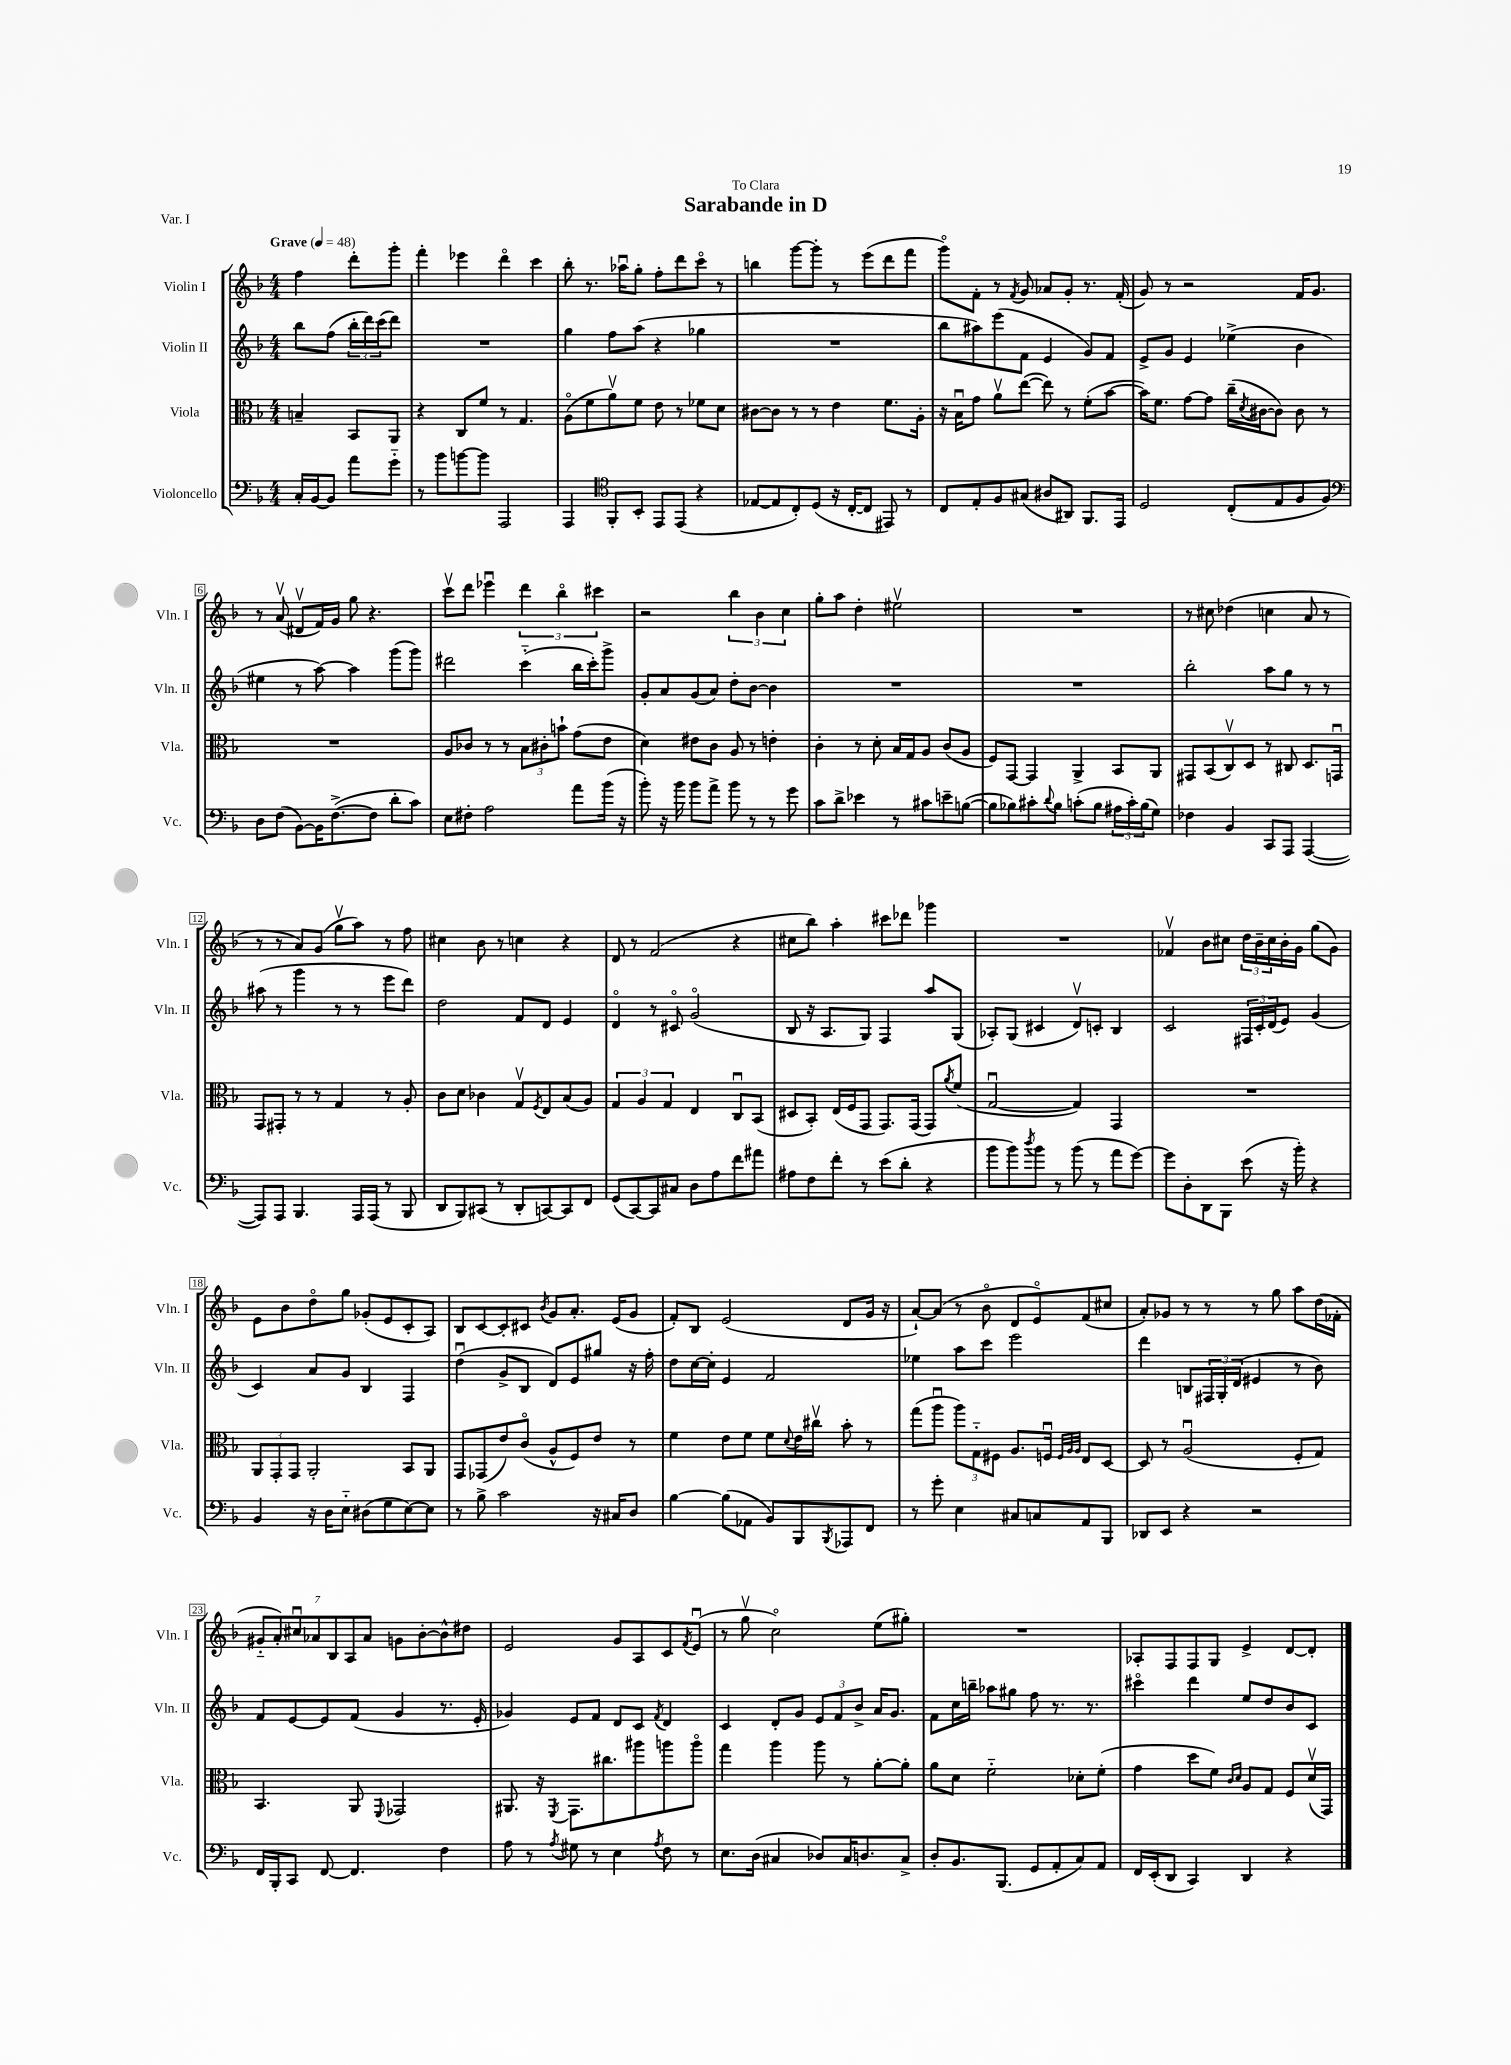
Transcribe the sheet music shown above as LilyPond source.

\header { title = "Sarabande in D" dedication = "To Clara" piece = "Var. I" }
<<
\new StaffGroup <<
\new Staff = "s0" \with { instrumentName = "Violin I" shortInstrumentName = "Vln. I" } {
    \clef treble \key f \major \numericTimeSignature \time 4/4 \partial 2 \tempo "Grave" 4 = 48
    f''4 d'''8-. g'''8-. |
    f'''4-. ees'''4 d'''4\flageolet c'''4 |
    bes''8-. r8. aes''16\downbow g''8-. f''8-. d'''8 c'''8\flageolet r8 |
    b''4 g'''8~ g'''8-. r8 e'''8( d'''8 f'''8 |
    g'''8\flageolet) f'8-. r8 \acciaccatura { f'8 } g'8 aes'8 g'8-. r8. f'16-.( |
    g'8) r8 r2 f'16 g'8. |
    r8 a'8\upbow( dis'8\upbow f'16) g'16 g''8 r4. |
    c'''8\upbow d'''8 ees'''4\downbow \tuplet 3/2 { d'''4 bes''4\flageolet cis'''4 } |
    r2 \tuplet 3/2 { bes''4 bes'4 c''4 } |
    g''8-. a''8 d''4-. eis''2\upbow |
    R1 |
    r8 cis''8 des''4( c''4 a'8 r8 |
    r8 r8 a'8) g'8( g''8\upbow a''8) r8 f''8 |
    cis''4 bes'8 r8 c''4 r4 |
    d'8 r8 f'2( r4 |
    cis''8 bes''8) a''4-. cis'''8 des'''8 ges'''4 |
    R1 |
    fes'4\upbow bes'8 cis''8 \tuplet 3/2 { d''16 bes'16-- cis''16 } bes'16-. g'16 g''8( g'8) |
    e'8 bes'8 d''8\flageolet g''8 ges'8-.( e'8 c'8-. a8) |
    bes8 c'8~ c'8-. cis'8 \acciaccatura { bes'8 } g'8 a'8.-. e'16( g'8 |
    f'8-.) bes8 e'2( d'8 g'16 r16 |
    a'8~-!) a'8( r8 bes'8\flageolet d'8 e'8\flageolet) f'8( cis''8 |
    a'8-.) ges'8 r8 r8 r8 g''8 a''8 d''16( fes'16-. |
    \tuplet 7/4 { gis'8-_ a'8-.) cis''8\downbow aes'8 bes8 a8 aes'8 } g'8 bes'8~-. bes'8-^ dis''8 |
    e'2 g'8 a8 c'8 \acciaccatura { f'8 } e'8\downbow( |
    r8 g''8\upbow c''2\flageolet) e''8( gis''8-.) |
    R1 |
    aes8-. f8 f8 g8 e'4-> d'8~ d'8-. \bar "|." |
}
\new Staff = "s1" \with { instrumentName = "Violin II" shortInstrumentName = "Vln. II" } {
    \clef treble \key f \major \numericTimeSignature \time 4/4 \partial 2
    bes''8 f''8( \tuplet 3/2 { bes''16-. d'''16) c'''16( } d'''8) |
    R1 |
    g''4 f''8 a''8( r4 ges''4 |
    R1 |
    bes''8 ais''8) e'''8( f'8 e'4 g'8) f'8 |
    e'8-> g'8 e'4 ees''4->( bes'4 |
    eis''4 r8 a''8~) a''4 g'''8( g'''8) |
    dis'''2 c'''4-_( bes''16 c'''16-.) g'''8-> |
    g'8-. a'8 g'8( a'8) d''8-. bes'8~ bes'4 |
    R1 |
    R1 |
    bes''2-. a''8 g''8 r8 r8 |
    ais''8( r8 g'''4 r8 r8 e'''8 d'''8) |
    d''2 f'8 d'8 e'4 |
    d'4\flageolet r8 cis'8\flageolet g'2\flageolet( |
    bes8 r16 a8. g8) f4 a''8 g8( |
    aes8-.) g8( cis'4 d'8\upbow) c'8-. bes4 |
    c'2 \tuplet 3/2 { fis16 c'16-. d'16( } e'8) g'4( |
    c'4) a'8 g'8 bes4 f4 |
    d''4\downbow( g'8-> bes8 d'8) e'8 gis''8 r16 f''16-. |
    d''8 c''16~ c''16-. e'4 f'2 |
    ees''4 a''8 c'''8 e'''2 |
    d'''4 b8 \tuplet 3/2 { fis16 g16-. d'16( } eis'4 r8 bes'8) |
    f'8 e'8~ e'8 f'8( g'4 r8. e'16-. |
    ges'4) e'8 f'8 d'8 c'8 \acciaccatura { f'8 } d'4 |
    c'4 d'8-. g'8 \tuplet 3/2 { e'8 f'8 bes'8-> } a'16 g'8. |
    f'8 c''16 b''16-- aes''8 gis''8 f''8 r8. r8. |
    cis'''4\flageolet d'''4 e''8 d''8 bes'8 c'8 \bar "|." |
}
\new Staff = "s2" \with { instrumentName = "Viola" shortInstrumentName = "Vla." } {
    \clef alto \key f \major \numericTimeSignature \time 4/4 \partial 2
    b4-- bes,8 a,8 |
    r4 c8 f'8 r8 g4. |
    a8\flageolet( f'8 a'8\upbow) f'8 e'8 r8 fes'8 d'8 |
    cis'8~ cis'8 r8 r8 e'4 f'8. a16-. |
    r16 bes16\downbow g'8 a'8\upbow e''8~( e''8) r8 f'8-.( bes'8~ |
    bes'16) f'8. g'8~ g'8 c''16--( \acciaccatura { d'8 } cis'16~ cis'8) cis'8 r8 |
    R1 |
    a8 ces'8 r8 r8 \tuplet 3/2 { bes8 cis'8-. b'8-! } g'8( e'8 |
    d'4) eis'8 c'8 a8 r8 e'4-. |
    c'4-. r8 d'8-. bes16 g16 a8 c'8( a8 |
    f8) g,8~ g,4 a,4-> bes,8 a,8 |
    gis,8 bes,8( c8\upbow) d8 r8 cis8 d8. g,16\downbow |
    g,8 gis,8-. r8 r8 g4 r8 a8-. |
    c'8 d'8 ces'4 g8\upbow \acciaccatura { f8 } e8 bes8( a8) |
    \tuplet 3/2 { g4 a4 g4 } e4 c8\downbow bes,8( |
    dis8 bes,8-.) e16( f16 g,8 g,8.) g,16( g,8) \acciaccatura { a'8 } f'8( |
    g2~\downbow g4) g,4 |
    R1 |
    \tuplet 3/2 { a,8 g,8-. g,8 } a,2-. bes,8 a,8 |
    g,8 ges,8( e'8) c'8\flageolet( a8-^ f8) e'8 r8 |
    f'4 e'8 f'8 f'8 \appoggiatura { d'8 } e'16 cis''16\upbow bes'8-. r8 |
    g''8( a''8\downbow \tuplet 3/2 { a''8) g8-_ fis8 } a8. f16\downbow \grace { f32 a32 a32 } e8 d8~ |
    d8 r8 a2\downbow( f8-. g8) |
    bes,4. a,8 \appoggiatura { f,8 } ges,2 |
    ais,8. r16 \acciaccatura { f,8 } g,8. cis''8. ais''8 a''8 a''8\flageolet |
    g''4 a''4 a''8 r8 a'8~-. a'8-. |
    a'8 d'8 f'2-_ des'8-. f'8-.( |
    g'4 d''8 f'8) \grace { c'16 d'16 } a8 g8 f8 d'16\upbow( g,16) \bar "|." |
}
\new Staff = "s3" \with { instrumentName = "Violoncello" shortInstrumentName = "Vc." } {
    \clef bass \key f \major \numericTimeSignature \time 4/4 \partial 2
    c16-. bes,16~ bes,8 a'8 g'8-_ |
    r8 bes'8 b'8~ b'8 a,,2 |
    a,,4 \clef tenor f,8-. bes,8-. e,8 e,8( r4 |
    ees8~ ees8 c8-.) d8( r16 c16~-. c8 eis,8) r8 |
    c8 e8-. f8 gis8( ais8 ais,8) f,8. e,16 |
    d2 c8-.( e8 f8 f8) |
    \clef bass d8 f8( bes,8~) bes,16 f8.~->( f8 d'8-. c'8) |
    e8 fis8-. a2 a'8 bes'16( r16 |
    bes'8-.) r16 bes'16 bes'8 a'8-> bes'8 r8 r8 g'8 |
    c'8 d'8-> ees'4 r8 cis'8 e'8-- b8~( |
    b8 bes8) cis'8-. \appoggiatura { d'8 } bes8 c'8-.( bes8 \tuplet 3/2 { ais16 c'16-.) bes16( } g8) |
    fes4 bes,4 c,8 a,,8 a,,4~( |
    a,,8) a,,8 bes,,4. a,,16 a,,16( r8 bes,,8 |
    d,8 bes,,8) cis,8( r8 d,8-. c,8~) c,8 f,8 |
    g,8( c,8~) c,8 cis8 d8 a8 f'8 ais'8 |
    ais8 f8 f'8-. r8 e'8( d'8-. r4 |
    bes'8 bes'8) \acciaccatura { d''8 } bes'8 r8 bes'8( r8 a'8 g'8~) |
    g'8 d8-. d,8 bes,,8 e'8( r16 bes'16-.) r4 |
    bes,4 r16 d16 e8-_ dis8( g8 e8~) e8 |
    r8 bes8-> c'2 r16 cis16 d8 |
    bes4~ bes8( aes,8 bes,8) bes,,8 \acciaccatura { bes,,8 } aes,,8 f,8 |
    r8 g'8-. e4 cis8 c8 a,8 bes,,8 |
    des,8 e,8 r4 r2 |
    f,16 bes,,16-. c,8 f,8~ f,4. f4 |
    a8 r8 \acciaccatura { a8 } gis8 r8 e4 \acciaccatura { a8 } f8 r8 |
    e8. d16( cis4 des8) cis16 d8. cis8-> |
    d8-. bes,8. bes,,8.( g,8 a,8-. c8) a,8 |
    f,16 e,16-.( d,8 c,4) d,4 r4 \bar "|." |
}
>>
>>
\layout { \context { \Score \override BarNumber.stencil = #(make-stencil-boxer 0.1 0.3 ly:text-interface::print) } }
